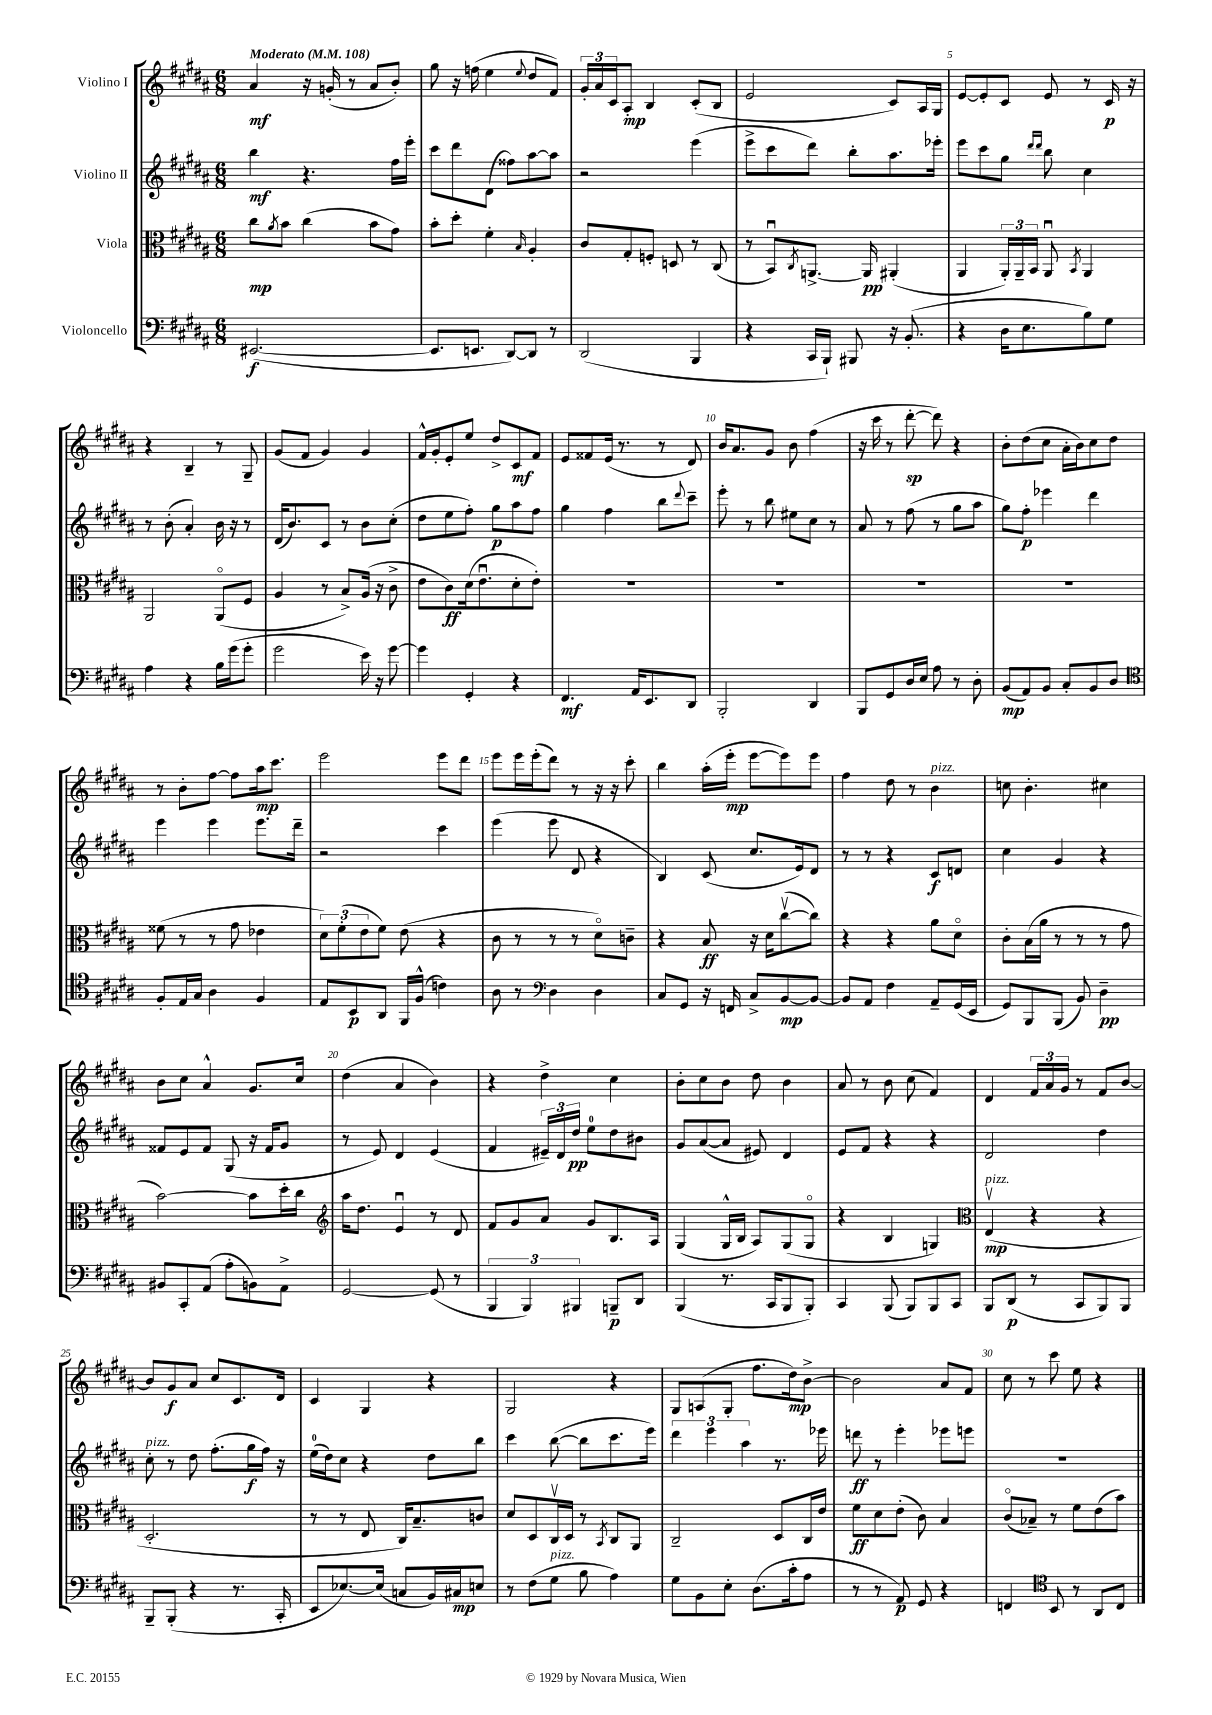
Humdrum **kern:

**kern	**kern	**kern	**kern
*staff4	*staff3	*staff2	*staff1
*clefF4	*clefC3	*clefG2	*clefG2
*k[f#c#g#d#a#]	*k[f#c#g#d#a#]	*k[f#c#g#d#a#]	*k[f#c#g#d#a#]
*M6/8	*M6/8	*M6/8	*M6/8
*MM108	*MM108	*MM108	*MM108
([2.EE#	8cc#	4bb	4a#
.	8qa#	.	.
.	8b	.	.
.	(4cc#	4.r	16r
.	.	.	(16g'
.	.	.	8r
.	8b	.	8a#
.	8g#)	16ff#	8b')
.	.	16eee'	.
=	=	=	=
8.EE#]	8b'	8ccc#	8gg#
.	8dd#'	8ddd#	16r
8.EE	.	.	(16ff
.	4f#'	(8d#	4ee
[8DD#)	.	8ff##)	.
.	16qqB	.	8qqee
8DD#]	4A#'	[8aa#	8dd#
8r	.	8aa#]	8f#)
=	=	=	=
(2DD#	8c#	2r	24g#'
.	.	.	24a#
.	.	.	24c#
.	8G#'	.	8A#'
.	8F'	.	4B
.	8D	.	.
4BBB	8r	(4eee	(8c#'
.	(8C#	.	8B
=	=	=	=
4r	8r	8eee^	2e
.	8BBu)	8ccc#	.
.	8qC#	.	.
16CC#	[8.AA^	8ddd#)	.
16BBB`)	.	.	.
8BBB#	.	8bb'	.
.	16AA]	.	.
16r	(4AA#'	8.aa#	8c#)
(8.BB'	.	.	.
.	.	.	16A#
.	.	16eee-'	16G#
=	=	=	=
4r	4AA#	8eee	[8e
.	.	8ccc#	8e']
16D#	24AA#')	8gg#	8c#
.	24AA#~	.	.
8.E	.	.	.
.	24BB	.	.
.	.	16qqddd#	.
.	.	16qqddd#	.
.	8AA#u	8bb	8e
.	8qBB	.	.
8B)	4AA#	4cc#	8r
8G#	.	.	16c#
.	.	.	16r
=	=	=	=
4A#	2AA#	8r	4r
.	.	(8b'	.
4r	.	4a#')	4B~
16B	(8AA#o	16b	8r
(16g#	.	16r	.
8g#'	8F#	8r	8G#~
=	=	=	=
2g#	4A#	(16d#	(8g#
.	.	8.b)	.
.	.	.	8f#
.	8r	8c#	4g#)
.	8B^)	8r	.
16e)	(16A#	8b	4g#
16r	16r	.	.
[8g#	8c#^	(8cc#'	.
=	=	=	=
4g#]	8e	8dd#	16f#^^
.	.	.	16g#'
.	8c#)	8ee	8e'
4GG#'	(16d#	8ff#')	8ee
.	8.eu	.	.
.	.	8gg#	8dd#^
4r	8d#'	8aa#	8c#
.	8e')	8ff#	8f#
=	=	=	=
4.FF#	2.r	4gg#	8e
.	.	.	8f##
.	.	4ff#	(16e
.	.	.	8.r
16AA#	.	.	.
8.EE	.	.	.
.	.	8bb	8r
.	.	8qqddd#	.
8DD#	.	8ccc#~	8d#)
=	=	=	=
2BBB'	2.r	8eee'	16b
.	.	.	8.a#
.	.	8r	.
.	.	8bb	8g#
.	.	8ee#	8b
4DD#	.	8cc#	(4ff#
.	.	8r	.
=	=	=	=
8BBB	2.r	8a#	16r
.	.	.	16ccc#
8GG#	.	8r	8r
16D#	.	(8ff#	[8ddd#'
16E	.	.	.
8A#	.	8r	8ddd#])
8r	.	8gg#	4r
8D#'	.	8aa#	.
=	=	=	=
(8BB	2.r	8gg#)	8b'
8AA#)	.	8ff#'	(8dd#
8BB	.	4eee-	8cc#
8C#'	.	.	16a#'
.	.	.	16b)
8BB	.	4ddd#	8cc#
8D#	.	.	8dd#
=	=	=	=
*clefC4	*	*	*
8F#'	(8f##	4eee	8r
16E	8r	.	8b'
16G#	.	.	.
4A#	8r	4eee	[8ff#
.	8g#	.	8ff#]
4F#	4e-	8.eee	16aa#
.	.	.	8.ccc#
.	.	16ddd#~	.
=	=	=	=
8E	12d#)	2r	2eee
.	(12f#'	.	.
8BB	.	.	.
.	12e	.	.
8AA#	8f#)	.	.
16FF#	(8e	.	.
(16F#^^	.	.	.
4c)	4r	4ccc#	8eee
.	.	.	8ddd#
=	=	=	=
8A#	8c#	(4eee	8eee
8r	8r	.	16eee
.	.	.	(16eee'
*clefF4	*	*	*
4D#	8r	8eee	8ddd#)
.	8r	8d#	8r
4D#	8d#o)	4r	16r
.	.	.	16r
.	8c~	.	8ccc#'
=	=	=	=
8C#	4r	4B)	4bb
8GG#	.	.	.
16r	8B	(8c#	(16aa#'
16FF	.	.	16eee'
8C#^	16r	8.cc#	[8eee
.	16d#	.	.
[8BB	([8cc#v	.	8eee])
.	.	16e)	.
8BB_	8cc#])	8d#	8eee
=	=	=	=
8BB]	4r	8r	4ff#
8AA#	.	8r	.
4F#	4r	4r	8dd#
.	.	.	8r
8AA#~	8a#	8c#	4b
(16GG#	8d#o	8d	.
16EE	.	.	.
=	=	=	=
8GG#)	8c#'	4cc#	8cc
8BBB	(16B	.	4.b'
.	16a#	.	.
(8BBB	8r	4g#	.
8BB)	8r	.	.
4D#~	8r	4r	4cc#
.	8g#	.	.
=	=	=	=
8BB#	[2b)	8f##	8b
8CC#'	.	8e	8cc#
(8AA#	.	8f##	4a#^^
8A#'	.	(8G#	.
8BB)	8b]	16r	8.g#
.	.	16f##	.
8AA#^	16dd#'	8g#	.
.	16cc#	.	16cc#
=	=	=	=
*	*clefG2	*	*
[2GG#	16aa#	8r	(4dd#
.	8.dd#	.	.
.	.	8e)	.
.	4eu	4d#	4a#
(8GG#]	8r	(4e	4b)
8r	8d#	.	.
=	=	=	=
6BBB	8f#	4f#	4r
.	8g#	.	.
6BBB)	.	.	.
.	8a#	24e#~)	4dd#^
.	.	24d#	.
6BBB#	.	24dd#	.
.	8g#	8ee	.
8BBB~	8.B	8dd#	4cc#
8DD#	.	8b#	.
.	16A#	.	.
=	=	=	=
(4BBB	(4G#	8g#	8b'
.	.	([8a#	8cc#
8.r	16G#^^	8a#]	8b
.	16B	.	.
.	8A#)	8e#)	8dd#
16CC#	.	.	.
8BBB	(8G#	4d#	4b
8BBB')	8G#o	.	.
=	=	=	=
4CC#	4r	8e	8a#
.	.	8f#	8r
(8BBB	4B	4r	8b
8BBB)	.	.	(8cc#
8BBB	4G)	4r	4f#)
8CC#	.	.	.
=	=	=	=
*	*clefC3	*	*
8BBB	(4Ev	2d#	4d#
(8DD#	.	.	.
8r	4r	.	24f#
.	.	.	24a#
.	.	.	24g#
8CC#	.	.	8r
8BBB)	4r	4dd#	8f#
8BBB	.	.	[8b
=	=	=	=
8BBB~	2.D#'	8cc#'	8b]
(8BBB'	.	8r	8g#
4r	.	8dd#	8a#
.	.	(8.ff#'	8cc#
8.r	.	.	8.c#
.	.	16gg#	.
.	.	16ff#)	.
16CC#'	.	16r	16d#
=	=	=	=
8EE	8r	(16ee	4c#
.	.	16dd#)	.
[8.E-)	8r	8cc#	.
.	8E	4r	4G#
(16E-]	.	.	.
8C	16C#)	.	.
.	8.B~	.	.
16BB)	.	8dd#	4r
16C#	.	.	.
8E	8c	8bb	.
=	=	=	=
8r	8d#	4ccc#	2G#
(8F#	8D#	.	.
8G#	16C#v	([8bb	.
.	16D#	.	.
8B	8r	8bb]	.
.	8qBB	.	.
4A#)	8C#	8.ccc#	4r
.	8AA#	.	.
.	.	16eee)	.
=	=	=	=
8G#	2C#~	6ddd#	8G#
8BB	.	.	(8A
.	.	6eee	.
8E'	.	.	8G#'
.	.	6aa#	.
(8.D#	.	.	8.ff#
.	8D#	8.r	.
16c#'	.	.	16dd#)
8A#	16C#	.	[8b^
.	16e	16eee-	.
=	=	=	=
8r	8f#	8ddd	2b]
8r	8d#	8r	.
8AA#)	(8e'	4eee'	.
8GG#	8c#)	.	.
4r	4B	8eee-	8a#
.	.	8eee	8f#
=	=	=	=
4FF	(8c#o	2.r	8cc#
.	8B-~)	.	8r
*clefC4	*	*	*
8BB	8r	.	8ccc#
8r	8f#	.	8ee
8AA#	(8e	.	4r
8C#	8b)	.	.
==	==	==	==
*-	*-	*-	*-
